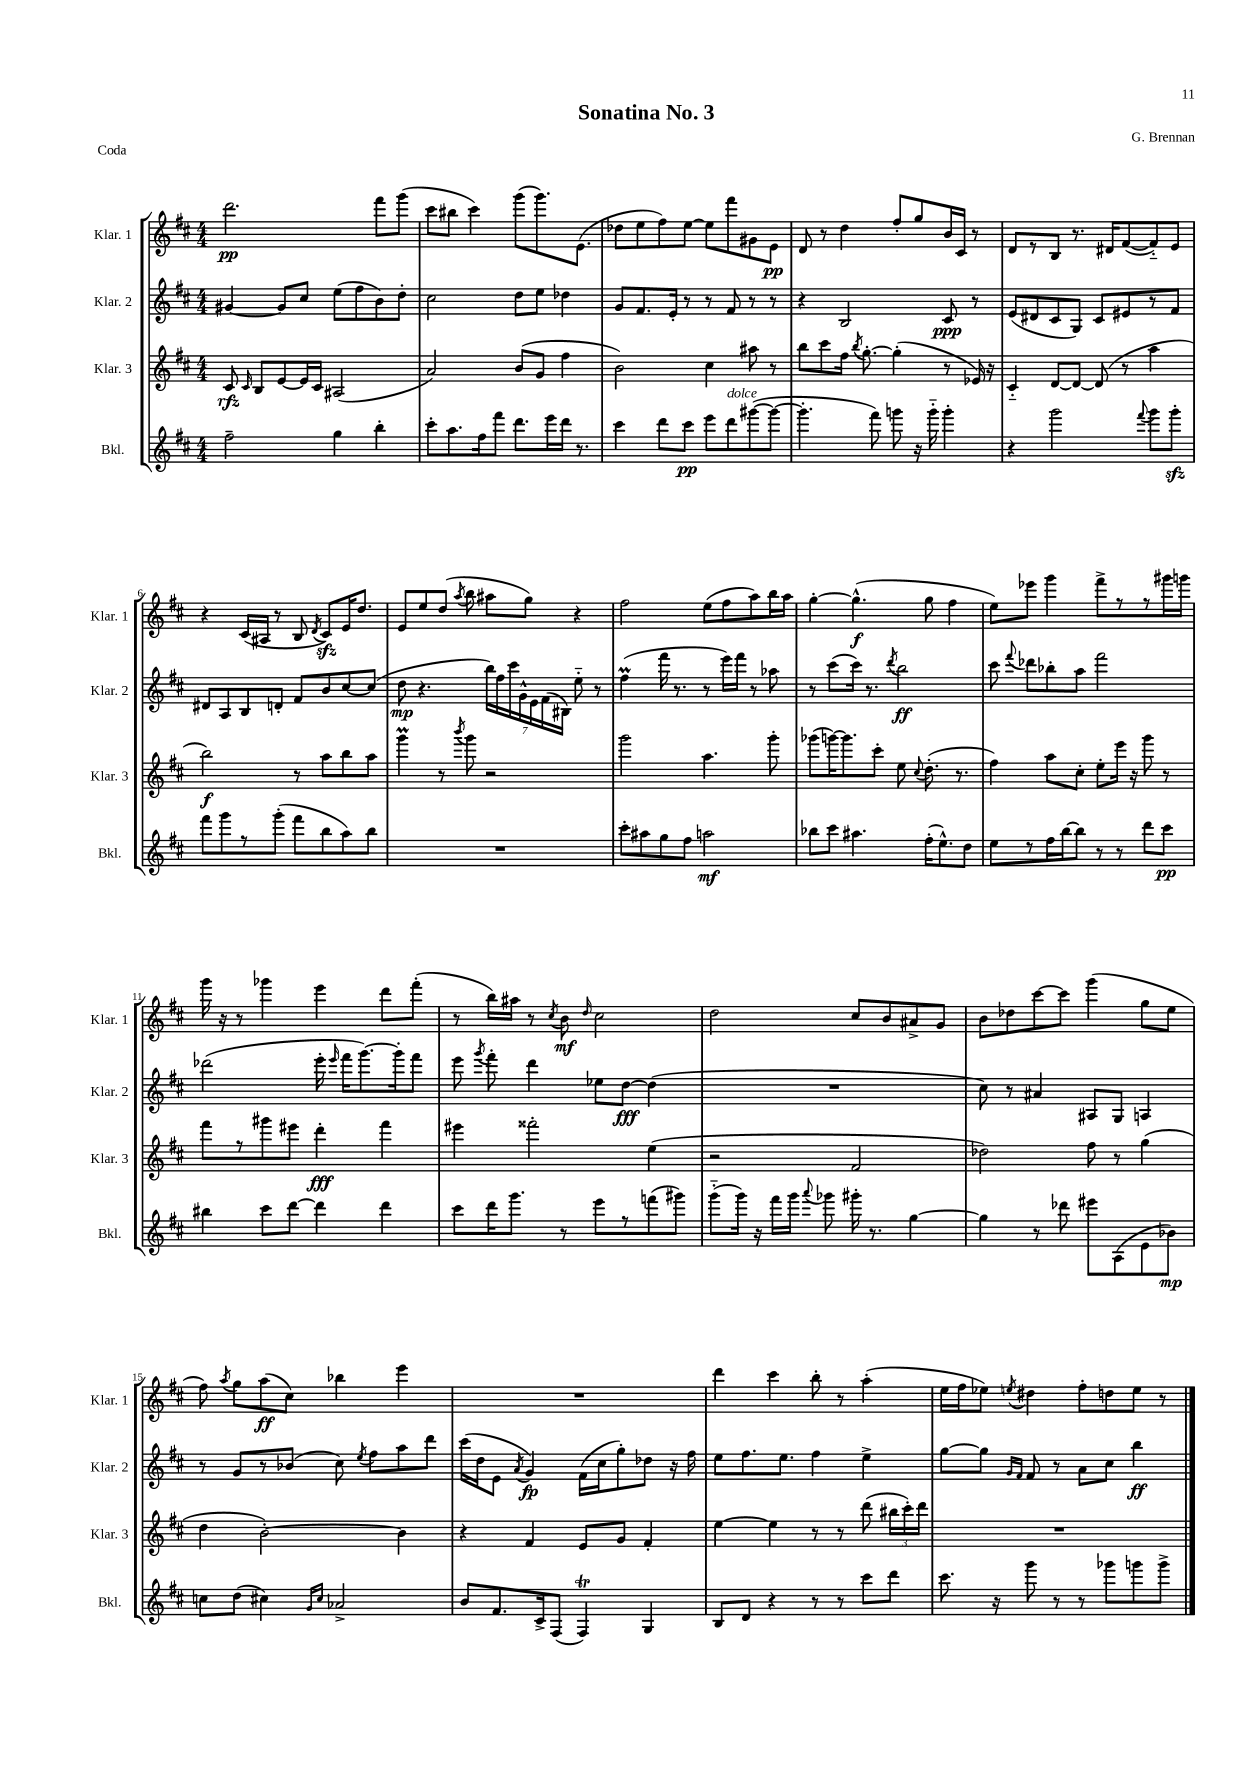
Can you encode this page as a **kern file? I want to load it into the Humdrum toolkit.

**kern	**dynam	**kern	**dynam	**kern	**dynam	**kern	**dynam
*part4	*part4	*part3	*part3	*part2	*part2	*part1	*part1
*staff4	*staff4	*staff3	*staff3	*staff2	*staff2	*staff1	*staff1
*I"Bkl.	*	*I"Klar. 3	*	*I"Klar. 2	*	*I"Klar. 1	*
*I'Bkl.	*	*I'Klar. 3	*	*I'Klar. 2	*	*I'Klar. 1	*
*clefG2	*	*clefG2	*	*clefG2	*	*clefG2	*
*k[f#c#]	*	*k[f#c#]	*	*k[f#c#]	*	*k[f#c#]	*
*M4/4	*	*M4/4	*	*M4/4	*	*M4/4	*
=1	=1	=1	=1	=1	=1	=1	=1
2ff#~\	.	8c#/	rfz	[4g#X/	.	2.ddd\	pp
.	.	16qqc#/	.	.	.	.	.
.	.	8B/L	.	.	.	.	.
.	.	[8e/	.	8g#/L]	.	.	.
.	.	16e/L]	.	8cc#/J	.	.	.
.	.	16c#/JJ	.	.	.	.	.
4gg\	.	(2A#X/	.	(8ee\L	.	.	.
.	.	.	.	8ff#\	.	.	.
4bb'\	.	.	.	8b\)	.	8fff#\L	.
.	.	.	.	8dd'\J	.	(8ggg\J	.
=2	=2	=2	=2	=2	=2	=2	=2
8ccc#'\L	.	2a/)	.	2cc#\	.	8ccc#\L	.
8.aa\	.	.	.	.	.	8bb#X\J	.
.	.	.	.	.	.	4ccc#\)	.
16ff#\k	.	.	.	.	.	.	.
8fff#\J	.	.	.	.	.	.	.
8.ddd\L	.	(8b/L	.	8dd\L	.	(8ggg\L	.
.	.	8g/J	.	8ee\J	.	8.ggg\)	.
16eee\L	.	.	.	.	.	.	.
16ddd\JJ	.	4ff#\	.	4dd-X\	.	.	.
8.r	.	.	.	.	.	(8.e\J	.
=3	=3	=3	=3	=3	=3	=3	=3
4ccc#\	.	2b\)	.	8g/L	.	8dd-X\L	.
.	.	.	.	8.f#/	.	8ee\	.
8ddd\L	.	.	.	.	.	8ff#\)	.
.	.	.	.	16e'/Jk	.	.	.
8ccc#\J	pp	.	.	8r	.	[8ee\J	.
8eee\L	.	4cc#\	.	8r	.	8ee\L]	.
!LO:TX:a:i:t=dolce	!	!	!	!	!	!	!
8ddd\	.	.	.	8f#/	.	8fff#\	.
([8ggg#X\	.	8aa#X\	.	8r	.	8g#X\	.
8ggg#\J_	.	8r	.	8r	.	8e\J	pp
=4	=4	=4	=4	=4	=4	=4	=4
4.ggg#'\]	.	8bb\L	.	4r	.	8d/	.
.	.	8ccc#\	.	.	.	8r	.
.	.	16ff#\Jk	.	2B/	.	4dd\	.
.	.	8qbb/	.	.	.	.	.
.	.	[8.gg'\	.	.	.	.	.
8fff#\)	.	.	.	.	.	.	.
8gggn\	.	(4gg'\]	.	.	.	8ff#'/L	.
16r	.	.	.	.	.	8gg/	.
16ggg\	.	.	.	.	.	.	.
4ggg'\	.	8r	.	8c#/	ppp	16b/L	.
.	.	.	.	.	.	16c#/JJ	.
.	.	16e-X/)	.	8r	.	8r	.
.	.	16r	.	.	.	.	.
=5	=5	=5	=5	=5	=5	=5	=5
4r	.	4c#/	.	(8e/L	.	8d/L	.
.	.	.	.	8d#X/	.	8r	.
2ggg\	.	[8d/L	.	8c#/	.	8B/J	.
.	.	8d/J_	.	8G/J)	.	8.r	.
.	.	(8d/]	.	8c#/L	.	.	.
.	.	.	.	.	.	16d#X/KL	.
.	.	8r	.	8e#X/	.	([8f#/	.
8qqfff#/	.	.	.	.	.	.	.
8ggg\L	.	4aa\	.	8r	.	8f#/])	.
8gggzz'\J	.	.	.	8f#/J	.	8e/J	.
!!LO:LB:g=z
=6	=6	=6	=6	=6	=6	=6	=6
8fff#\L	.	2bb\)	f	8d#X/L	.	4r	.
8ggg\	.	.	.	8A/	.	.	.
8r	.	.	.	8B/	.	(16c#/LL	.
.	.	.	.	.	.	16A#X/JJ	.
(8ggg'\J	.	.	.	8dn'/J	.	8r	.
8fff#\L	.	8r	.	8f#/L	.	8B/	.
.	.	.	.	.	.	8qd/	.
8bb\	.	8aa\L	.	8b/	.	8c#zz/L)	.
8aa\)	.	8bb\	.	[8cc#/	.	16e/K	.
.	.	.	.	.	.	8.dd/J	.
8bb\J	.	8aa\J	.	(8cc#/J]	.	.	.
=7	=7	=7	=7	=7	=7	=7	=7
1r	.	4gggM\	.	8dd\	mp	8e/L	.
.	.	.	.	4.r	.	8ee/	.
.	.	8r	.	.	.	(8dd/J	.
.	.	8qbbb/	.	.	.	8qaa/	.
.	.	8ggg\	.	.	.	8bb\	.
.	.	2r	.	28bb\LL)	.	8aa#X\L	.
.	.	.	.	28ff#\	.	.	.
.	.	.	.	28ccc#\	.	.	.
.	.	.	.	28g^^\	.	.	.
.	.	.	.	.	.	8gg\J)	.
.	.	.	.	28e\	.	.	.
.	.	.	.	(28f#\	.	.	.
.	.	.	.	28B#X\JJ)	.	.	.
.	.	.	.	8ee\	.	4r	.
.	.	.	.	8r	.	.	.
=8	=8	=8	=8	=8	=8	=8	=8
8ccc#'\L	.	2ggg\	.	(4ff#m\	.	2ff#\	.
8aa#X\	.	.	.	.	.	.	.
8gg\	.	.	.	16fff#\	.	.	.
.	.	.	.	8.r	.	.	.
8ff#\J	.	.	.	.	.	.	.
2aan\	mf	4.aa\	.	8r	.	(8ee\L	.
.	.	.	.	16eee\LL)	.	8ff#\	.
.	.	.	.	16fff#\JJ	.	.	.
.	.	.	.	8r	.	8aa\)	.
.	.	8ggg'\	.	8aa-X\	.	16bb\L	.
.	.	.	.	.	.	16aa\JJ	.
=9	=9	=9	=9	=9	=9	=9	=9
8bb-X\L	.	(8ggg-X\L	.	8r	.	[4gg'\	.
8ccc#\J	.	[16gggn\K)	.	(8ccc#\L	.	.	.
.	.	8.ggg\]	.	.	.	.	.
4.aa#X\	.	.	.	16ccc#\Jk)	.	(4.gg^^\]	f
.	.	.	.	8.r	.	.	.
.	.	8ccc#'\J	.	.	.	.	.
.	.	.	.	8qddd/	.	.	.
.	.	8ee\	.	2bb\	ff	.	.
.	.	8qqcc#/	.	.	.	.	.
(16ff#'\KL	.	(8.dd'\	.	.	.	8gg\	.
8.ee^^\)	.	.	.	.	.	.	.
.	.	.	.	.	.	4ff#\	.
.	.	8.r	.	.	.	.	.
8dd\J	.	.	.	.	.	.	.
=10	=10	=10	=10	=10	=10	=10	=10
8ee\L	.	4ff#\)	.	8ccc#\	.	8ee\L)	.
.	.	.	.	8qqfff#/	.	.	.
8r	.	.	.	8ddd-X\L	.	8eee-X\J	.
16ff#\L	.	8aa\L	.	8bb-X'\	.	4ggg\	.
[16bb\J	.	.	.	.	.	.	.
8bb\J]	.	8cc#'\J	.	8aa\J	.	.	.
8r	.	8ee'\L	.	2fff#\	.	8fff#^\L	.
8r	.	16eee\Jk	.	.	.	8r	.
.	.	16r	.	.	.	.	.
8ddd\L	.	8ggg\	.	.	.	8r	.
8ccc#\J	pp	8r	.	.	.	16ggg#X\L	.
.	.	.	.	.	.	16gggn\JJ	.
!!LO:LB:g=z
=11	=11	=11	=11	=11	=11	=11	=11
4bb#X\	.	8fff#\L	.	(2ddd-X\	.	16ggg\	.
.	.	.	.	.	.	16r	.
.	.	8r	.	.	.	8r	.
8ccc#\L	.	8ggg#X\	.	.	.	4ggg-X\	.
[8ddd\J	.	8eee#X\J	.	.	.	.	.
4ddd\]	.	4ddd'\	fff	16eee'\	.	4eee\	.
.	.	.	.	16qqeee/	.	.	.
.	.	.	.	16fff#\KL	.	.	.
.	.	.	.	[8.ggg\)	.	.	.
4ddd\	.	4fff#\	.	.	.	8ddd\L	.
.	.	.	.	16ggg'\k]	.	.	.
.	.	.	.	8fff#\J	.	(8fff#'\J	.
=12	=12	=12	=12	=12	=12	=12	=12
8ccc#\L	.	4eee#X\	.	8eee\	.	8r	.
.	.	.	.	8qggg/	.	.	.
16ddd\K	.	.	.	8fff#'\	.	16bb\LL)	.
8.ggg\J	.	.	.	.	.	16aa#X\JJ	.
.	.	2fff##X'\	.	4ddd\	.	8r	.
.	.	.	.	.	.	8qcc#/	.
8r	.	.	.	.	.	8b\	mf
.	.	.	.	.	.	16qqdd/	.
8eee\L	.	.	.	8ee-X\L	.	2cc#\	.
8r	.	.	.	[8dd\J	fff	.	.
(8fffn\	.	(4ee\	.	(4dd\]	.	.	.
8ggg#X\J)	.	.	.	.	.	.	.
=13	=13	=13	=13	=13	=13	=13	=13
(8ggg\L	.	2r	.	1r	.	2dd\	.
16ggg\Jk)	.	.	.	.	.	.	.
16r	.	.	.	.	.	.	.
16fff#\LL	.	.	.	.	.	.	.
16ggg\JJ	.	.	.	.	.	.	.
8qqaaa/	.	.	.	.	.	.	.
8ggg-X\	.	.	.	.	.	.	.
16ggg#X'\	.	2f#/	.	.	.	8cc#/L	.
8.r	.	.	.	.	.	.	.
.	.	.	.	.	.	8b/	.
[4gg\	.	.	.	.	.	8a#X^/	.
.	.	.	.	.	.	8g/J	.
=14	=14	=14	=14	=14	=14	=14	=14
4gg\]	.	2dd-X\)	.	8cc#\)	.	8b\L	.
.	.	.	.	8r	.	8dd-X\	.
8r	.	.	.	4a#X/	.	[8ccc#\	.
8ddd-X\	.	.	.	.	.	8ccc#\J]	.
8eee#X\L	.	8ff#\	.	8A#X/L	.	(4ggg\	.
(8A\	.	8r	.	8G/J	.	.	.
8e\	.	(4gg\	.	4An/	.	8gg\L	.
8b-X\J)	mp	.	.	.	.	8ee\J	.
!!LO:LB:g=z
=15	=15	=15	=15	=15	=15	=15	=15
8ccn\L	.	4dd\	.	8r	.	8ff#\)	.
.	.	.	.	.	.	8qaa/	.
(8dd\J	.	.	.	8g/L	.	8gg\L	.
4cc#X\)	.	[2b'\)	.	8r	.	(8aa\	ff
.	.	.	.	(8b-X/J	.	8cc#\J)	.
16qqg/LL	.	.	.	.	.	.	.
16qqcc#/JJ	.	.	.	.	.	.	.
2a-X^/	.	.	.	8cc#\)	.	4bb-X\	.
.	.	.	.	8qee/	.	.	.
.	.	.	.	8ff#\L	.	.	.
.	.	4b\]	.	8aa\	.	4eee\	.
.	.	.	.	8ddd\J	.	.	.
=16	=16	=16	=16	=16	=16	=16	=16
8b/L	.	4r	.	(16ccc#\LL	.	1r	.
.	.	.	.	16dd\J	.	.	.
8.f#/	.	.	.	8e\J	.	.	.
.	.	.	.	8qa/	.	.	.
.	.	4f#/	.	4g/)	fp	.	.
16c#^/k	.	.	.	.	.	.	.
(8F#/J	.	.	.	.	.	.	.
4F#t/)	.	8e/L	.	(16f#\LL	.	.	.
.	.	.	.	16cc#\J	.	.	.
.	.	8g/J	.	8gg'\)	.	.	.
4G/	.	4f#'/	.	8dd-X\J	.	.	.
.	.	.	.	16r	.	.	.
.	.	.	.	16ff#\	.	.	.
=17	=17	=17	=17	=17	=17	=17	=17
8B/L	.	[4ee\	.	8ee\L	.	4ddd\	.
8d/J	.	.	.	8.ff#\	.	.	.
4r	.	4ee\]	.	.	.	4ccc#\	.
.	.	.	.	8.ee\J	.	.	.
8r	.	8r	.	4ff#\	.	8bb'\	.
8r	.	8r	.	.	.	8r	.
8ccc#\L	.	(8ddd\	.	4ee^\	.	(4aa'\	.
8ddd\J	.	24bb#X\LL	.	.	.	.	.
.	.	24ccc#'\)	.	.	.	.	.
.	.	24ddd\JJ	.	.	.	.	.
=18	=18	=18	=18	=18	=18	=18	=18
8.ccc#\	.	1r	.	[8gg\L	.	16ee\LL	.
.	.	.	.	.	.	16ff#\J	.
.	.	.	.	8gg\J]	.	8ee-X\J)	.
16r	.	.	.	.	.	.	.
.	.	.	.	16qqg/LL	.	.	.
.	.	.	.	16qqf#/JJ	.	8qeen/	.
8ggg\	.	.	.	8f#/	.	4dd#X\	.
8r	.	.	.	8r	.	.	.
8r	.	.	.	8a\L	.	8ff#'\L	.
8ggg-X\L	.	.	.	8cc#\J	.	8ddn\	.
8gggn\	.	.	.	4bb\	ff	8ee\J	.
8ggg^\J	.	.	.	.	.	8r	.
==	==	==	==	==	==	==	==
*-	*-	*-	*-	*-	*-	*-	*-
